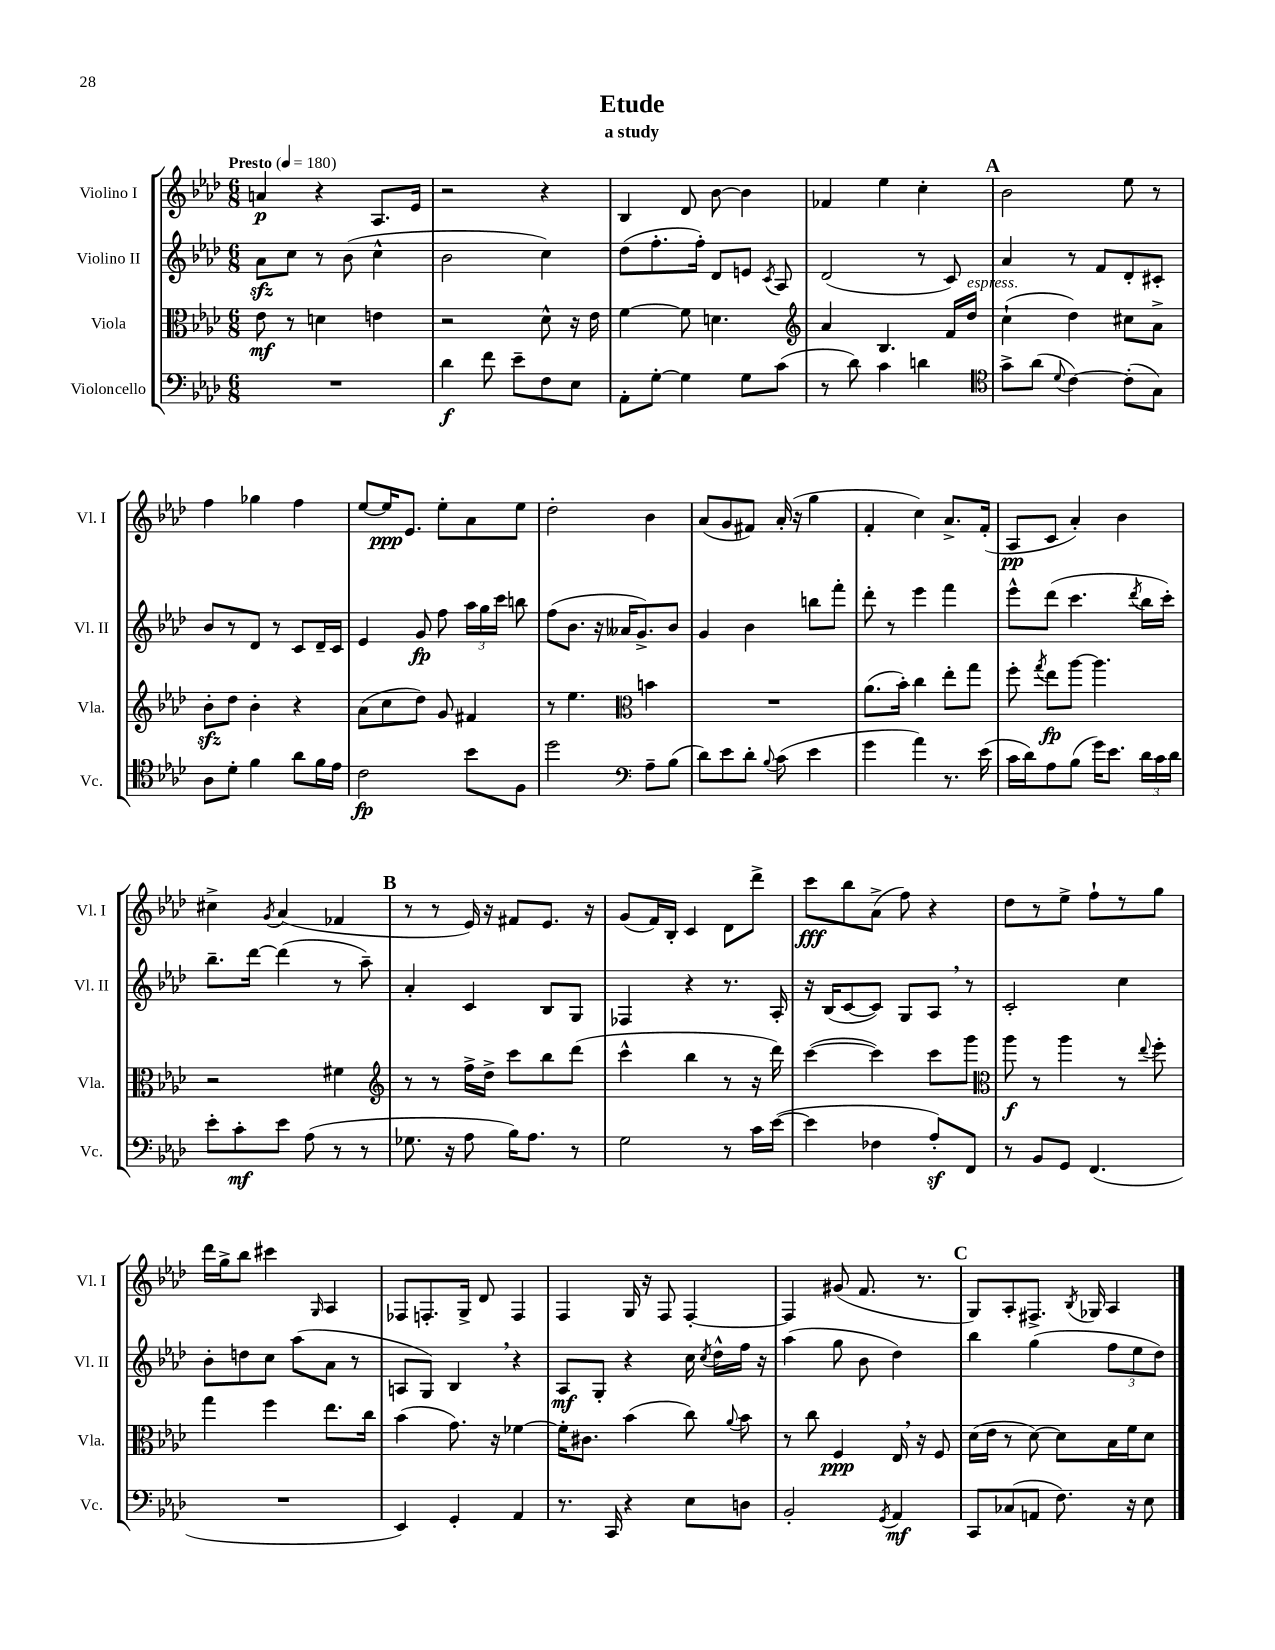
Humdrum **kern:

**kern	**kern	**kern	**kern
*staff4	*staff3	*staff2	*staff1
*clefF4	*clefC3	*clefG2	*clefG2
*k[b-e-a-d-]	*k[b-e-a-d-]	*k[b-e-a-d-]	*k[b-e-a-d-]
*M6/8	*M6/8	*M6/8	*M6/8
*MM180	*MM180	*MM180	*MM180
2.r	8e-	8a-	4a
.	8r	8cc	.
.	4d	8r	4r
.	.	(8b-	.
.	4e	4cc^^	8.A-
.	.	.	16e-
=	=	=	=
4d-	2r	2b-	2r
8f	.	.	.
8e-~	.	.	.
8F	8d-^^	4cc)	4r
8E-	16r	.	.
.	16e-	.	.
=	=	=	=
8AA-'	[4f	(8dd-	4B-
[8G'	.	8.ff'	.
4G]	8f]	.	8d-
.	.	16ff')	.
.	4.d	8d-	[8b-
8G	.	8e	4b-]
.	.	8qc	.
(8c	.	8A-	.
=	=	=	=
*	*clefG2	*	*
8r	4a-	(2d-	4f-
8d-)	.	.	.
4c	4.B-	.	4ee-
4d	.	8r	4cc'
.	16f	8c)	.
.	16dd-	.	.
=	=	=	=
*clefC4	*	*	*
8g^	(4cc`	4a-	2b-
(8a-	.	.	.
8qqd-	.	.	.
[4c)	4dd-)	8r	.
.	.	8f	.
(8c']	8cc#	8d-'	8ee-
8G)	8a-^	8c#'	8r
=	=	=	=
8A-	8b-'	8b-	4ff
8d-'	8dd-	8r	.
4f	4b-'	8d-	4gg-
.	.	8r	.
8a-	4r	8c	4ff
16f	.	16d-~	.
16e-	.	16c	.
=	=	=	=
2c	(8a-	4e-	[8ee-
.	8cc	.	16ee-]
.	.	.	8.e-
.	8dd-)	8g	.
.	8g	8ff	8ee-'
8b-	4f#	24aa-	8a-
.	.	24gg	.
.	.	24ccc	.
8F	.	8bb	8ee-
=	=	=	=
2dd-	8r	(8ff	2dd-'
.	4.ee-	8.b-	.
.	.	16r	.
.	.	16a--	.
.	.	8.g^)	.
*clefF4	*clefC3	*	*
8A-~	4b	.	4b-
(8B-	.	8b-	.
=	=	=	=
8d-)	2.r	4g	(8a-
8e-	.	.	8g
8d-'	.	4b-	8f#)
8qqB-	.	.	.
(8c	.	.	(16a-'
.	.	.	16r
4e-	.	8bb	4gg
.	.	8fff'	.
=	=	=	=
4g	(8.a-	8ddd-'	4f'
.	.	8r	.
.	16b-')	.	.
4a-)	4cc	4eee-	4cc)
8.r	8ee-'	4fff	8.a-^
.	8gg	.	.
(16e-	.	.	(16f'
=	=	=	=
16c	8ff'	8eee-^^	8A-
16d-)	.	.	.
.	8qgg	.	.
8A-	8ee-	(8ddd-	8c
(8B-	[8aa-	4.ccc	4a-')
16g)	4.aa-]	.	.
8.e-	.	.	.
.	.	.	4b-
.	.	8qddd-	.
24d-	.	16bb-	.
24c	.	.	.
.	.	16ccc')	.
24d-	.	.	.
=	=	=	=
8e-'	2r	8.bb-~	4cc#^
8c'	.	.	.
.	.	[16ddd-	.
.	.	.	8qg
8e-	.	(4ddd-]	(4a-
(8A-	.	.	.
8r	4f#	8r	4f-
8r	.	8aa-~)	.
=	=	=	=
*	*clefG2	*	*
8.G-	8r	4a-'	8r
.	8r	.	8r
16r	.	.	.
8A-	16ff^	4c	16e-)
.	16dd-^	.	16r
16B-)	8ccc	.	8f#
8.A-	.	.	.
.	8bb-	8B-	8.e-
8r	(8ddd-	8G	.
.	.	.	16r
=	=	=	=
2G	4ccc^^	4F-	(8g
.	.	.	16f)
.	.	.	16B-'
.	4bb-	4r	4c
8r	8r	8.r	8d-
16c	16r	.	8ddd-^
([16e-	16ddd-)	16A-'	.
=	=	=	=
4e-]	([4ccc	16r	8ccc
.	.	(16B-	.
.	.	[8c	8bb-
4F-	4ccc])	8c])	(8a-^
.	.	8G	8ff)
8A-')	8ccc	8A-	4r
8FF	8ggg	8r	.
=	=	=	=
*	*clefC3	*	*
8r	8aa-	2c'	8dd-
8BB-	8r	.	8r
8GG	4aa-	.	8ee-^
(4.FF	.	.	8ff`
.	8r	4cc	8r
.	8qqee-	.	.
.	8ff'	.	8gg
=	=	=	=
2.r	4gg	8b-'	16ddd-
.	.	.	16gg^
.	.	8dd	8bb-
.	4ff	8cc	4ccc#
.	.	(8aa-	.
.	.	.	16qqG
.	8.ee-	8a-	4A-
.	.	8r	.
.	16cc	.	.
=	=	=	=
4EE-)	(4b-	8A	8F-
.	.	8G)	8.F'
4GG'	8.g)	4B-	.
.	.	.	16G^
.	.	.	8d-
.	16r	.	.
4AA-	[4f-	4r	4F
=	=	=	=
8.r	16f-']	8A-	4F
.	8.c#	.	.
.	.	8G'	.
16CC	.	.	.
4r	(4b-	4r	16G
.	.	.	16r
.	.	.	8F
8E-	8cc)	16cc	[4F'
.	.	8qcc	.
.	.	16dd-^^	.
.	8qqa-	.	.
8D	8b-	16ff	.
.	.	16r	.
=	=	=	=
2BB-'	8r	(4aa-	4F]
.	8cc	.	.
.	4F	8gg	(8g#
.	.	8b-	8.f
8qGG	.	.	.
4AA-	16E-	4dd-)	.
.	16r	.	8.r
.	8F	.	.
=	=	=	=
8CC	(16d-	4bb-	8G)
.	16e-	.	.
(8C-	8r	.	8A-'
8AA	[8d-)	(4gg	8.F#^
8.F)	8d-]	.	.
.	.	.	8qB-
.	.	.	16G-
.	16B-	12ff	4A-
16r	16f	.	.
.	.	12ee-	.
8E-	8d-	.	.
.	.	12dd-)	.
==	==	==	==
*-	*-	*-	*-
